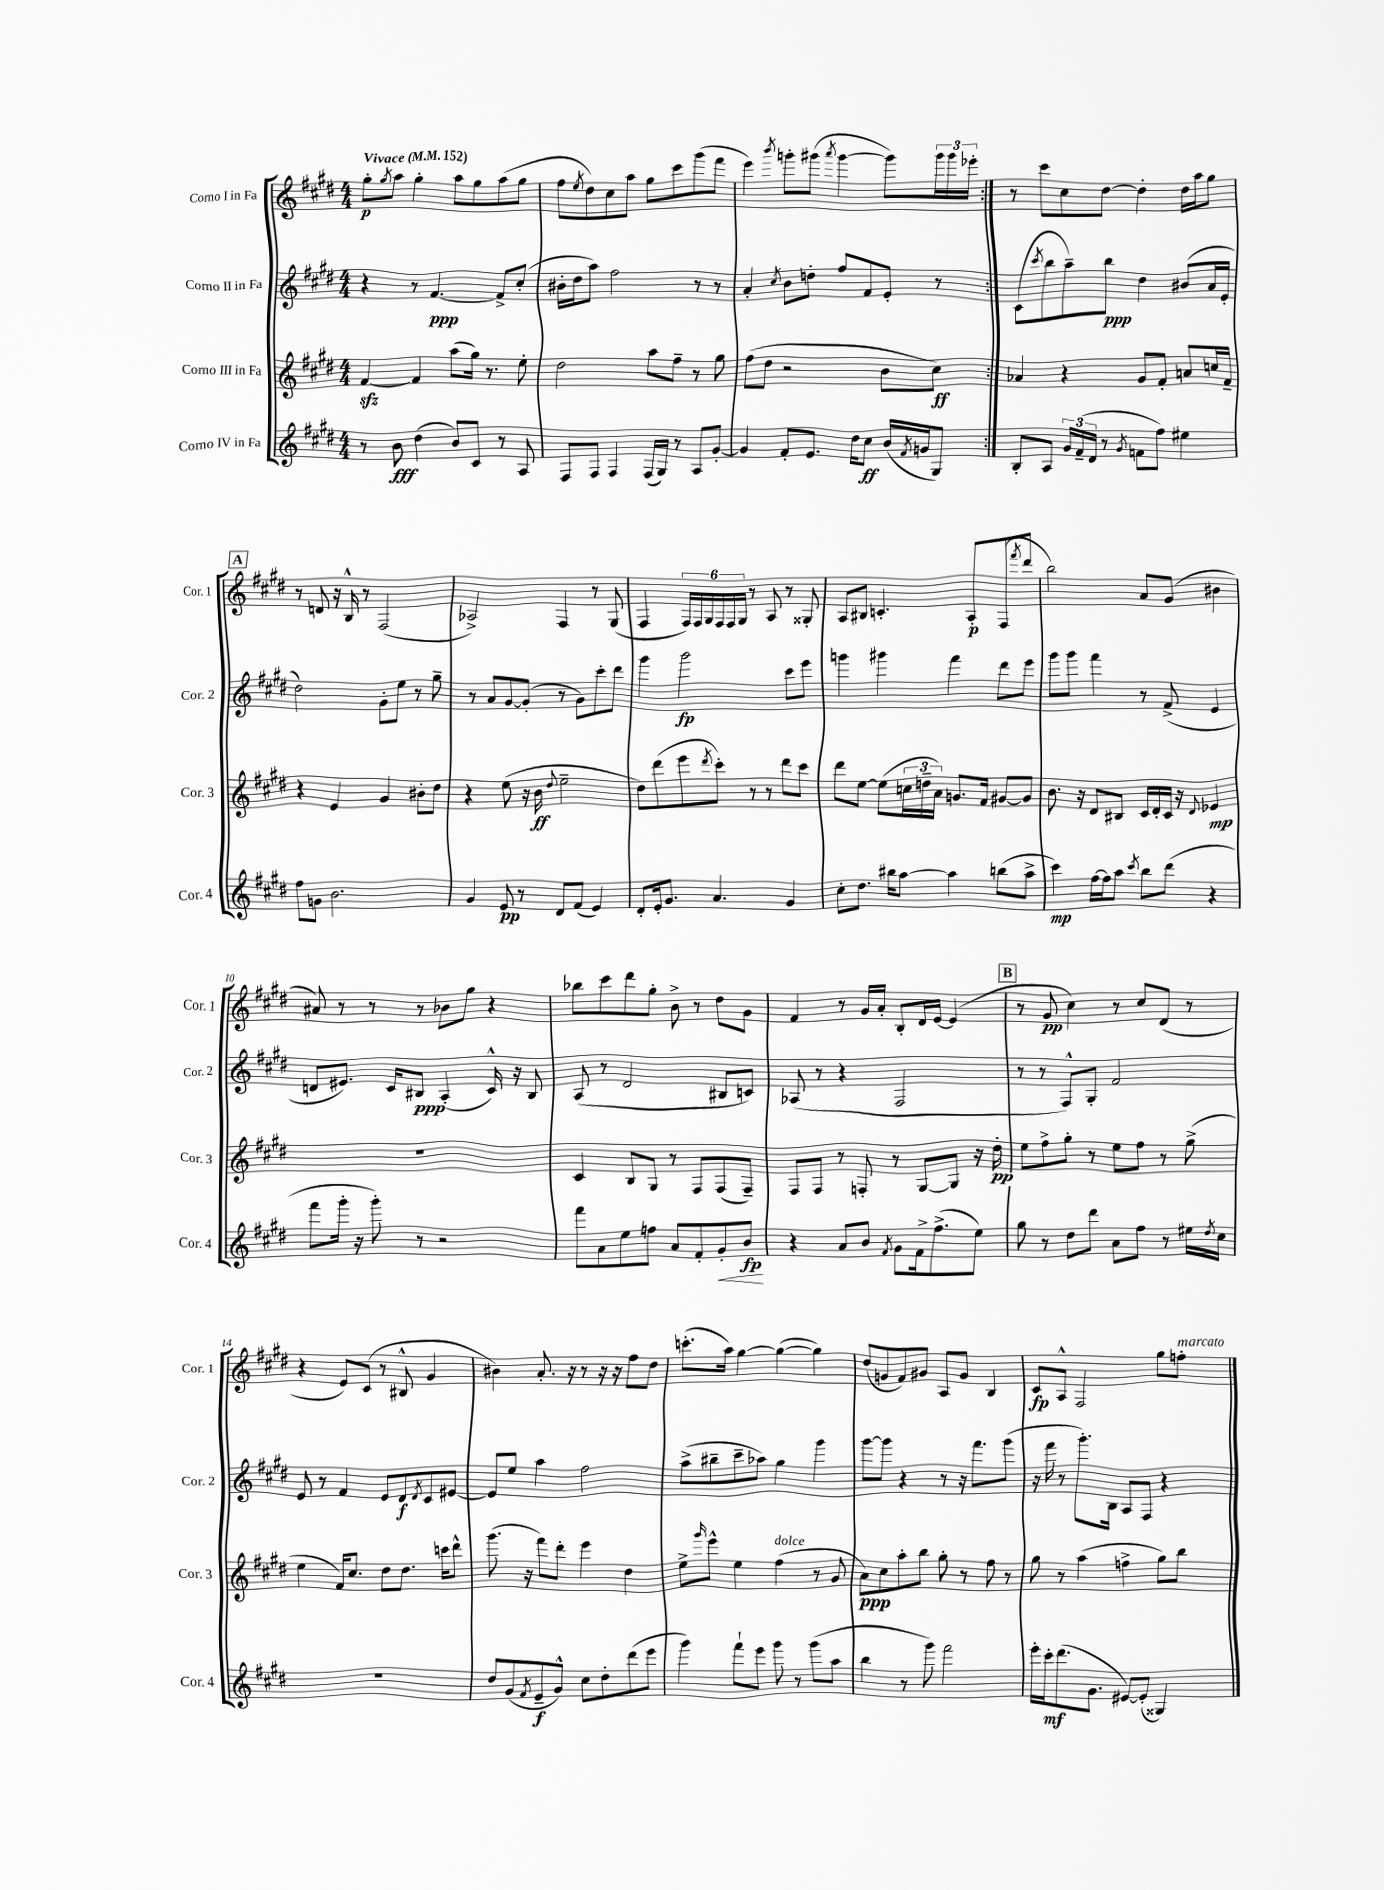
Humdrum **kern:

**kern	**kern	**kern	**kern
*staff4	*staff3	*staff2	*staff1
*clefG2	*clefG2	*clefG2	*clefG2
*k[f#c#g#d#]	*k[f#c#g#d#]	*k[f#c#g#d#]	*k[f#c#g#d#]
*M4/4	*M4/4	*M4/4	*M4/4
*MM152	*MM152	*MM152	*MM152
8r	[4f#	4r	8gg#'
.	.	.	8qgg#
8b	.	.	8aa
(4dd#	4f#]	8r	4gg#'
.	.	[4.f#	.
8b)	(8aa	.	8aa
8c#	16gg#)	.	8gg#
.	8.r	.	.
8r	.	8f#^]	(8aa
8A	8ee'	(8cc#'	8gg#
=	=	=	=
8F#	2dd#	16b#'	8ff#
.	.	16dd#	.
.	.	.	8qee
8F#	.	8aa)	8dd#)
4F#	.	2ff#	8cc#
.	.	.	8aa
(16F#	8aa	.	8gg#
16G#)	.	.	.
8r	8ff#~	.	8ccc#
8A	8r	8r	(8ggg#
[8g#'	8gg#	8r	8fff#
=	=	=	=
4g#]	(8ff#	4a'	4eee)
.	8dd#	.	.
.	.	8qcc#	8qbbb
8f#'	2r	8b	8ggg'
8.e	.	8dd'	(8ggg#
.	.	.	8qaaa
.	.	8ff#	[4ggg#
16dd#	.	.	.
8cc#	.	8f#	.
(16b	8b	8e'	8ggg#])
8qf#	.	.	.
16g	.	.	.
8G#)	8cc#)	8r	24ggg#
.	.	.	24ggg#
.	.	.	24eee-'
=:|!	=:|!	=:|!	=:|!
8B'	4a-	(8c#	8r
.	.	8qccc#	.
8A	.	8bb	8ccc#
24g#	4r	8aa~)	8cc#
(24f#~	.	.	.
24d#	.	.	.
8r	.	8bb	[8dd#
8qg#	.	.	.
8f	8g#	4dd#	4dd#']
8ff#)	8f#'	.	.
4ee#	8a	(8b#	16dd#
.	.	.	16aa
.	16cc	16a	8gg#
.	16f#~	16e'	.
=	=	=	=
8ff#	4r	2dd#)	8r
8g	.	.	8d
2.b	4e	.	16r
.	.	.	16B^^
.	.	.	8r
.	4g#	8g#'	(2F#
.	.	8ee	.
.	8b#'	8r	.
.	8dd#	8gg#~	.
=	=	=	=
4g#	4r	8r	2A-^)
.	.	8a	.
8e	(8ee	[8g#	.
8r	16r	(8g#']	.
.	16b	.	.
.	8qqdd#	.	.
8d#	2ee~	8r	4F#
(8f#	.	8g#)	.
4e)	.	8ccc#'	8r
.	.	8ddd#	(8G#
=	=	=	=
8d#'	8dd#)	4ggg#	4F#
16e'	(8ddd#	.	.
8.g#	.	.	.
.	8eee	2ggg#	24F#)
.	.	.	24F#
.	.	.	24G#
.	8qddd#	.	.
4.a	8ccc#')	.	24F#
.	.	.	24F#
.	.	.	24G#
.	8r	.	8r
.	8r	.	8A
4g#	8ddd#	8ccc#	8r
.	8ccc#	8eee	8G##'
=	=	=	=
8cc#'	8ddd#	4ggg	8A
8.dd#	[8ee	.	8B#
.	(8ee]	4ggg#	4.c'
16bb#	.	.	.
[8aa	24cc	.	.
.	24dd~	.	.
.	24a)	.	.
4aa]	8.g	4fff#	.
.	.	.	8A'
.	16f#	.	.
(8bb	[8g#	8ddd#	(8F#
.	.	.	8qfff#
8aa^	8g#]	8eee	8ddd#
=	=	=	=
4ccc#)	8.b	8ggg#	2bb)
.	.	8ggg#	.
.	16r	.	.
[16ff#	8d#	4fff#	.
16ff#]	.	.	.
8aa	8B#	.	.
8qccc#	.	.	.
8bb	16c#	8r	8a
.	16d#'	.	.
(8ddd#	16c#	(8f#^	(8g#
.	16r	.	.
.	8qqd#	.	.
4r	4e-	4e	4b#
=	=	=	=
8fff#	1r	8d	8a#)
16ggg#'	.	8.e#)	8r
16r	.	.	.
8ggg#')	.	.	8r
.	.	16c#	.
8r	.	8B#	8r
2r	.	(4A'	8b-
.	.	.	8gg#
.	.	16c#^^)	4r
.	.	16r	.
.	.	8B#	.
=	=	=	=
8fff#	4c#	(8A	8bb-
8a	.	8r	8ccc#
8ee	8B	2d#	8ddd#
8ff	8G#	.	8gg#'
8a	8r	.	8b^
8f#'	8F#	.	8r
8g#'	(8F#	8B#	8dd#
8b	8F#~)	8c)	8g#
=	=	=	=
4r	8F#	(8A-	4f#
.	8F#	8r	.
8a	8r	4r	8r
8b	8F'	.	16g#
.	.	.	16a'
8qf#	.	.	.
8g#	8r	2F#	8B'
16f#^	[8G#	.	16d#
(8.ff#^	.	.	[16e
.	8G#]	.	(4e]
8ee)	16r	.	.
.	16dd#'	.	.
=	=	=	=
8gg#	8ee	8r	8r
8r	8ff#^	8r	8g#
8dd#	8gg#'	8F#^^)	4cc#)
8ddd#	8r	8G#'	.
8a	8ee	2f#	8r
8ff#	8ff#	.	8cc#
8r	8r	.	(8d#
16ee#	(8gg#^	.	8r
8qdd#	.	.	.
16cc#	.	.	.
=	=	=	=
1r	4ee	8e	4r
.	.	8r	.
.	16f#)	4f#	8e)
.	8.cc#	.	.
.	.	.	(8c#
.	8dd#	8e	8r
.	8.dd#	8d#	8B#^^
.	.	8qd#	.
.	.	8c#	4g#
.	16ccc	.	.
.	8ddd#^^	[8e#	.
=	=	=	=
8dd#	(8.ggg#	8e#]	4b#)
(8g#	.	8ee	.
.	16r	.	.
8qf#	.	.	.
8e~	8fff#)	4aa	8.a'
8g#^^)	8ddd#'	.	.
.	.	.	16r
8cc#	4eee	2ff#	8r
8dd#'	.	.	16r
.	.	.	16r
(8ddd#	4dd#	.	8ff#
8eee	.	.	8dd#
=	=	=	=
4ggg#)	8ee^	(8aa^	(8.ccc'
.	16qqggg#	.	.
.	8eee^^	8bb#~	.
.	.	.	16aa)
8fff#`	4ee	8ccc#~	[4gg#
8eee	.	8aa-)	.
8ggg#	(4ff#	4gg#	(4gg#_
8r	.	.	.
(8ggg#	8r	4ggg#	4gg#])
8aa	8g#	.	.
=	=	=	=
4bb	8a)	[8ggg#	(8dd#
.	8cc#	8ggg#]	8g
8r	8aa'	4r	8f#)
8ggg#)	8bb	.	8g#
2fff#	8gg#'	8r	8A
.	8r	16r	8g#
.	.	8.fff#	.
.	8ff#	.	4B
.	8r	(8ggg#	.
=	=	=	=
16eee'	8gg#	16r	8c#
16ccc#'	.	16fff#	.
(8.ddd#	8r	8r	8A^^
.	(4aa	8.ggg#')	2F#
8.g#	.	.	.
.	.	16B	.
[8e#)	4ff^	8A	.
(8e#']	.	8F#	.
4G##)	8gg#)	4r	8gg#
.	8bb	.	8ff'
==	==	==	==
*-	*-	*-	*-
